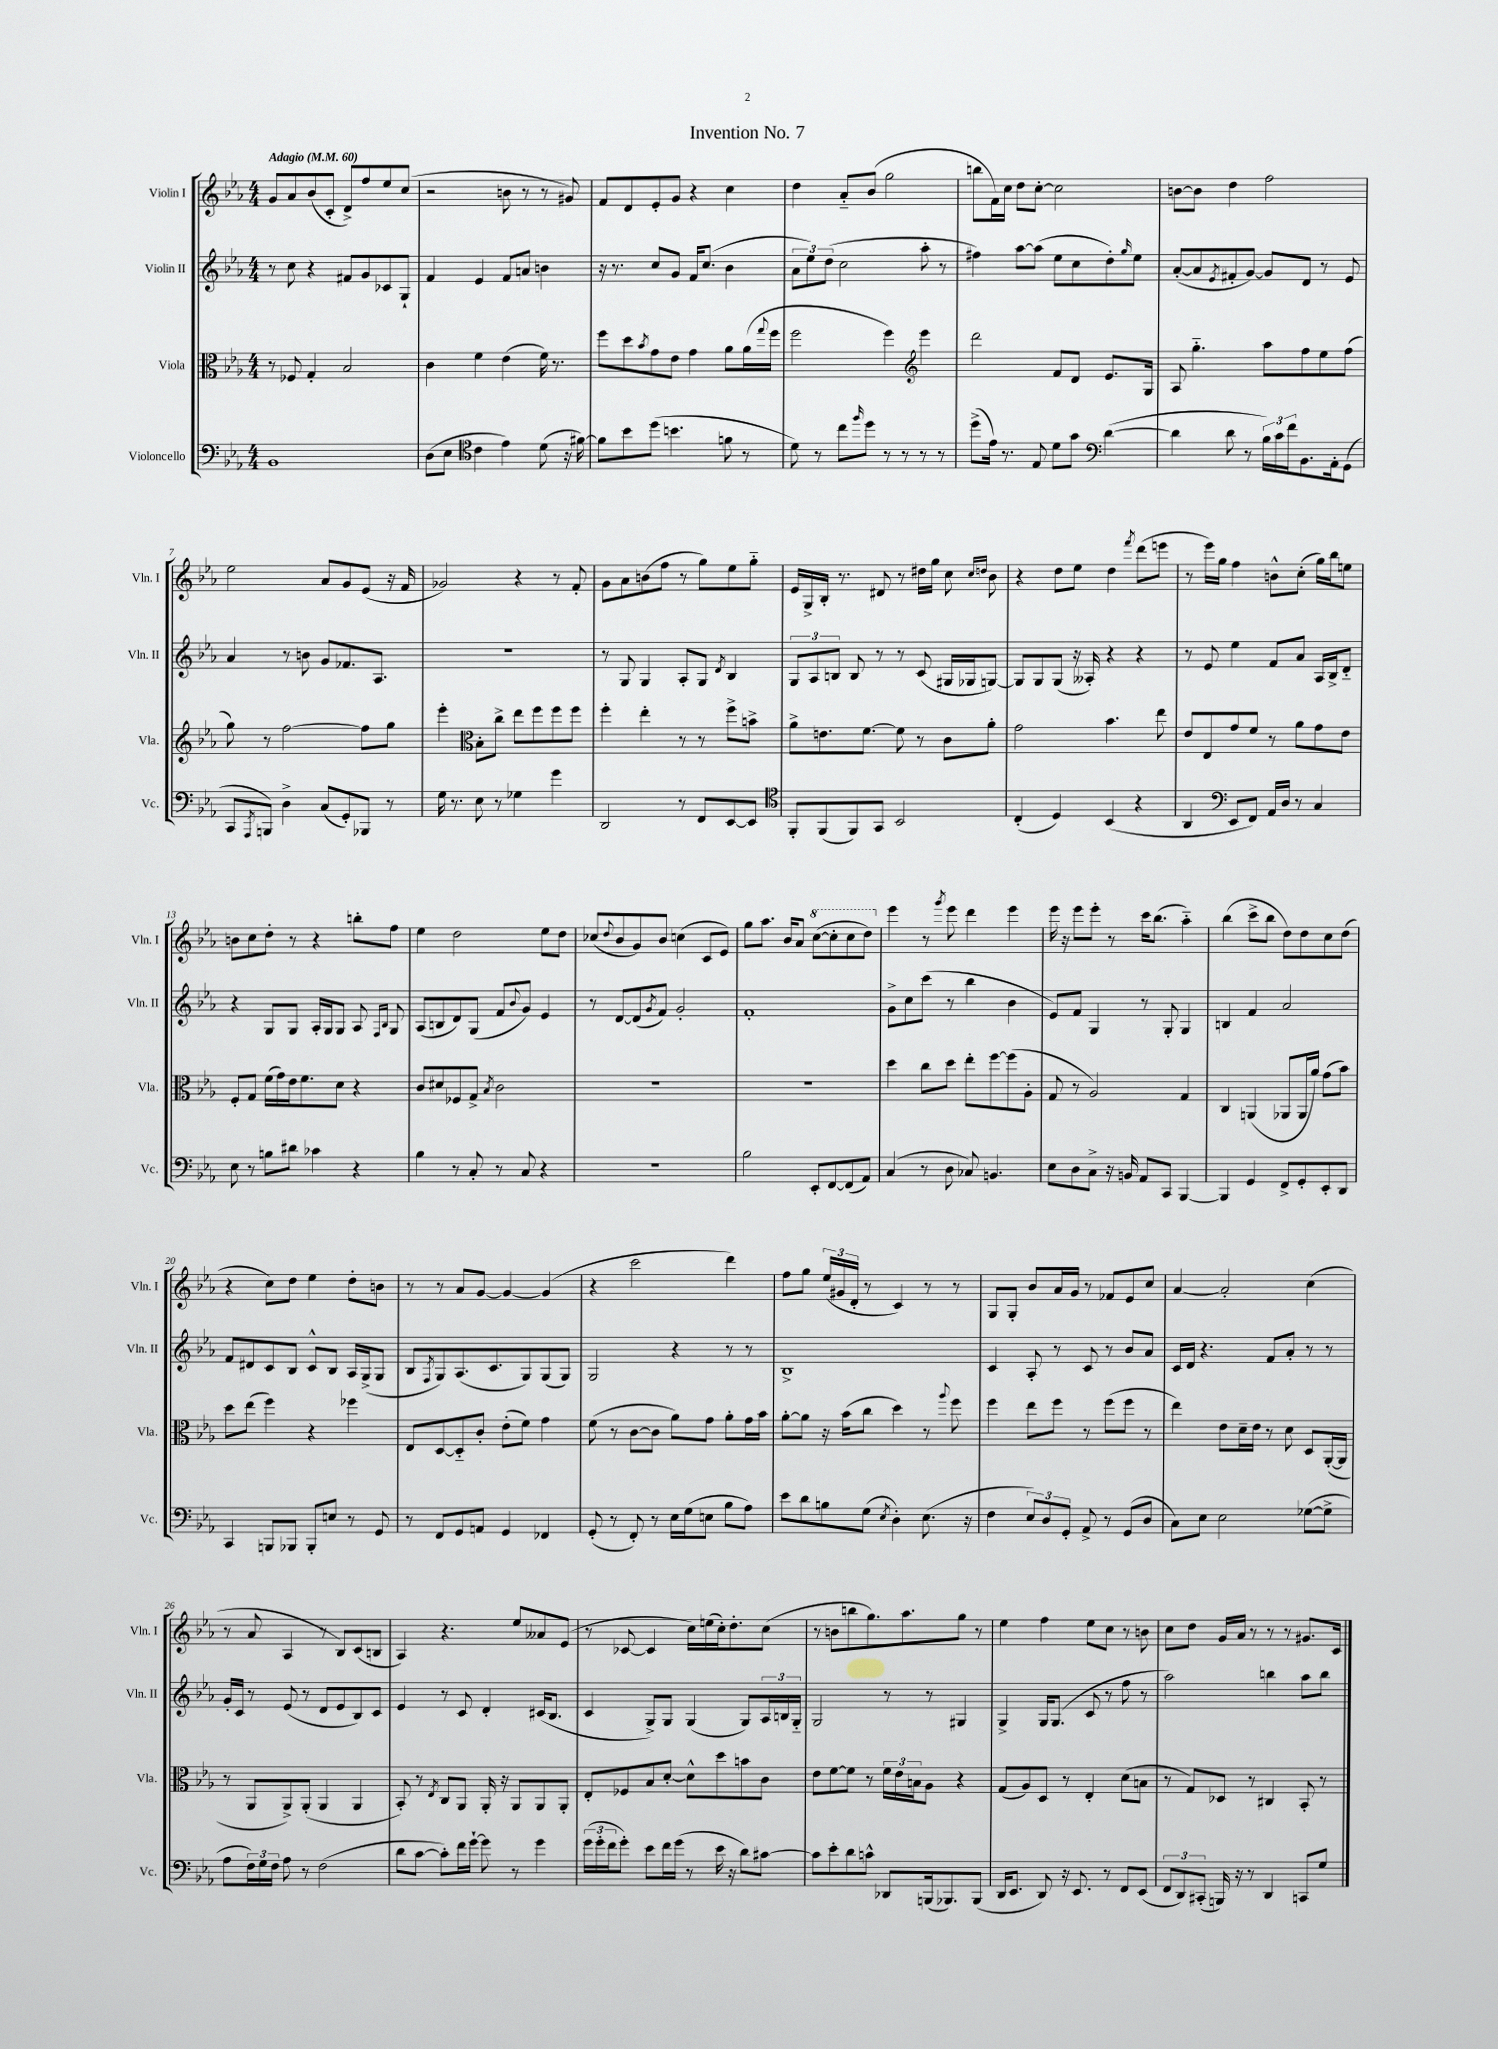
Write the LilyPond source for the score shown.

\header { title = "Invention No. 7" }
<<
\new StaffGroup <<
\new Staff = "s0" \with { instrumentName = "Violin I" shortInstrumentName = "Vln. I" } {
    \clef treble \key ees \major \numericTimeSignature \time 4/4 \tempo "Adagio" 4 = 60
    g'8 aes'8 bes'8( c'8-. d'8->) f''8 ees''8 c''8( |
    r2 b'8 r8 r8 gis'8) |
    f'8 d'8 ees'8-. g'8 r4 c''4 |
    d''4 aes'8-_ bes'8( g''2 |
    b''8 f'16) c''16 d''8 c''8~-. c''2 |
    b'8~ b'8 d''4 f''2 |
    ees''2 aes'8 g'8 ees'8( r16 f'16 |
    ges'2) r4 r8 f'8-. |
    g'8 aes'8 b'8( f''8 r8 g''8) ees''8 g''8-_ |
    ees'16 g16-> bes16-. r8. dis'8 r8 dis''16 g''16 c''8 \grace { c''16 d''16 } bes'8 |
    r4 d''8 ees''8 d''4 \acciaccatura { f'''8 } d'''8( e'''8 |
    r8 ees'''16) g''16 f''4 b'8-^ c''8-.( g''16) bes''16 e''8 |
    b'8 c''8 d''8-. r8 r4 b''8-. f''8 |
    ees''4 d''2 ees''8 d''8 |
    ces''8( \appoggiatura { d''8 } bes'8 g'8) bes'8 c''4( c'8 ees'8) |
    g''8 aes''8. bes'16 aes'8 \ottava #1 c'''8~( c'''8-. c'''8 d'''8) \ottava #0 |
    ees'''4 r8 \acciaccatura { g'''8 } ees'''8 d'''4 ees'''4 |
    ees'''16 r16 ees'''8 ees'''8-. r8 c'''16 bes''8.( aes''4-_) |
    bes''4( c'''8-> bes''8 d''8) d''8 c''8 d''8( |
    r4 c''8) d''8 ees''4 d''8-. b'8 |
    r8 r8 aes'8 g'8~ g'4~ g'4( |
    r4 c'''2 d'''4) |
    f''8 g''8 \tuplet 3/2 { ees''16( gis'16 d'16-. } r8 c'4) r8 r8 |
    g8 g8-. bes'8 aes'16 g'16 r8 fes'8 ees'8 c''8 |
    aes'4~ aes'2-. c''4( |
    r8 aes'8 aes4 r8 bes8) c'8( b8 |
    aes4) r4. ees''8 aeses'8 ees'8( |
    r8 ces'8~ ces'4 c''16) e''16( c''16-.) d''8.-. c''8( |
    r8 b'8 b''8 g''8.) aes''8. g''8 r8 |
    ees''4 f''4 ees''8 c''8 r8 b'8 |
    c''8 d''8 g'16 aes'16 r8 r8 r8 gis'8. c'16 \bar "|." |
}
\new Staff = "s1" \with { instrumentName = "Violin II" shortInstrumentName = "Vln. II" } {
    \clef treble \key ees \major \numericTimeSignature \time 4/4
    r8 c''8 r4 fis'8 g'8 ces'8 g8-! |
    f'4 ees'4 f'8 a'8 b'4 |
    r16 r8. c''8 g'8 f'16 c''8.( bes'4 |
    \tuplet 3/2 { aes'8 ees''8) d''8( } c''2 aes''8-. r8 |
    fis''4) aes''8~ aes''8( ees''8 c''8 d''8-.) \grace { g''16 } ees''8 |
    aes'8~-.( aes'8 \acciaccatura { ees'8 } fis'8-. g'8~) g'8 d'8 r8 ees'8 |
    aes'4 r8 b'8 g'8 fes'8. aes8. |
    R1 |
    r8 g8 g4 aes8-. g8 \acciaccatura { d'8 } bes4 |
    \tuplet 3/2 { g8 aes8 b8 } b8 r8 r8 c'8( gis16 ges16 g8~) |
    g8 g8 g8( r16 aeses16-.) r4 r4 |
    r8 ees'8 ees''4 f'8 aes'8 aes16 bes16-> d'8-_ |
    r4 g8 g8 aes16-. g16 g8 aes8 \grace { f16 bes16 } g8 |
    aes8( b8 d'8) g8( f'8 \appoggiatura { bes'8 } g'8) ees'4 |
    r8 d'8~ d'8( \acciaccatura { g'8 } f'8) g'2-. |
    f'1-. |
    g'8-> c''8 c'''8( r8 bes''4 bes'4 |
    ees'8) f'8 g4 r8 g8-. g4 |
    b4 f'4 aes'2 |
    f'8 dis'8 c'8 bes8 c'8-^ bes8 aes16 g16->( g8 |
    bes8 \acciaccatura { f8 } g8) aes8.( c'8. g8) g8( g8) |
    g2 r4 r8 r8 |
    bes1-> |
    c'4 aes8-. r8 c'8 r8 bes'8 aes'8 |
    c'16 d'16 r4. f'8 aes'8-. r8 r8 |
    g'16-. c'16 r8 ees'8( r8 d'8 ees'8 bes8) c'8 |
    ees'4 r8 c'8 d'4-. cis'16( bes8. |
    c'4 g8->) g8 g4( g8) \tuplet 3/2 { aes16 b16 g16-_ } |
    g2 r8 r8 gis4 |
    g4-> g16 g8.( c'8 r8 f''8 r8 |
    aes''2) b''4 aes''8 b''8 \bar "|." |
}
\new Staff = "s2" \with { instrumentName = "Viola" shortInstrumentName = "Vla." } {
    \clef alto \key ees \major \numericTimeSignature \time 4/4
    r8 fes8 g4-. bes2 |
    c'4 f'4 ees'4( f'16) r8. |
    f''8 d''8 \acciaccatura { bes'8 } g'8 ees'8 g'4 aes'8 aes'16( \appoggiatura { g''8 } f''16 |
    f''2 f''4) \clef treble ees'''4 |
    d'''2 f'8 d'8 ees'8. g16 |
    aes8 g''4.-_ aes''8 f''8 ees''8 f''8( |
    g''8) r8 f''2~ f''8 g''8 |
    ees'''4-. \clef alto bes8-. c''8-> ees''8 f''8 f''8 f''8 |
    f''4-. ees''4-. r8 r8 f''8-> b'8-> |
    aes'8-> e'8. f'8.~ f'8 r8 c'8 aes'8-. |
    g'2 bes'4. ees''8 |
    ees'8 ees8 g'8 f'8 r8 aes'8 g'8 ees'8 |
    f8-. g8 f'16( g'16) ees'16 f'8. d'8 r4 |
    c'8 dis'8 fes8 g8-> \acciaccatura { bes8 } c'2 |
    R1 |
    R1 |
    d''4 c''8 d''8 ees''8-. f''8~ f''8( aes8-. |
    g8 r8 aes2) g4 |
    c4 a,4( aes,8 aes,16 aes'16) g'8( bes'8) |
    d''8 ees''8( f''4) r4 fes''4 |
    ees8 d8~ d8-_ c'8-. ees'8-.( f'8) g'4 |
    f'8( r8 c'8~ c'8 aes'8) g'8 aes'8-. g'16 bes'16 |
    aes'8~-. aes'8 r16 bes'16( c''8 d''4) r8 \appoggiatura { aes''8 } f''8 |
    f''4 ees''8 f''8 r8 f''8( f''8 r8 |
    ees''4) ees'8 d'16-- ees'16 r8 d'8 d8 aes,16~-.( aes,16 |
    r8 aes,8 aes,8->) aes,8-.( aes,4 aes,4 |
    bes,8-.) r8 \acciaccatura { ees8 } c8 aes,8 aes,16-. r16 aes,8 aes,8 aes,8-. |
    ees8-. fes8 bes8 d'8~-. d'8-^ d''8 b'8 c'8 |
    ees'8 f'8~ f'8 r8 \tuplet 3/2 { f'16 ees'16 b16 } aes8 r4 |
    g8( aes8) d8 r8 ees4-. d'8( b8 |
    r8 g8) des8 r8 cis4 bes,8-. r8 \bar "|." |
}
\new Staff = "s3" \with { instrumentName = "Violoncello" shortInstrumentName = "Vc." } {
    \clef bass \key ees \major \numericTimeSignature \time 4/4
    bes,1 |
    d8( ees8 \clef tenor c'4 ees'4) d'8( r16 fis'16~) |
    fis'8 bes'8 d''8( b'4. f'8 r8 |
    d'8) r8 c''8 \grace { f''16 } d''8 r8 r8 r8 r8 |
    d''8->( ees'16) r8. ees8 d'8 g'8 \clef bass d'4~( |
    d'4 d'8 r8 \tuplet 3/2 { bes16) c'16 f'16 } bes,8. aes,16-. g,8( |
    c,8 \acciaccatura { aes,,8 } b,,8) d4-> c8( g,8-.) bes,,8 r8 |
    g16 r8. ees8 r8 ges4 g'4 |
    d,2 r8 f,8 ees,8~ ees,8 |
    \clef tenor f,8-. f,8( f,8) g,8 bes,2 |
    c4-.( d4) bes,4( r4 |
    aes,4 \clef bass ees,8 f,8) aes,16 d16 r8 c4 |
    ees8 r8 b8 dis'8 ces'4 r4 |
    bes4 r8 c8-. r8 c8 r4 |
    R1 |
    bes2 ees,8-. f,8~ f,8( aes,8) |
    c4( r8 d8 ces8) b,4. |
    ees8 d8 c8-> r16 b,16 aes,8 c,8 bes,,4~ |
    bes,,4 g,4 f,8-> g,8-. ees,8-. d,8 |
    c,4 b,,8 bes,,8 bes,,8-. e8 r8 g,8 |
    r8 f,8 g,8 a,8 g,4 fes,4 |
    g,8-.( r8 f,8-.) r8 ees16 g16( e8 bes8 aes8) |
    ees'8 d'8 b8 g8( \acciaccatura { ees8 } d4-.) ees8.( r16 |
    f4 \tuplet 3/2 { ees8) d8 g,8-. } aes,8-> r8 g,8( d8 |
    c8) ees8 ees2 ges8~( ges8-> |
    aes8 \tuplet 3/2 { f16) g16 f16 } aes8 r8 f2( |
    d'8 c'8~ c'8-.) f'16 g'16~-! g'8 r8 g'4 |
    \tuplet 3/2 { g'16( g'16-. f'16 } g'8-.) ees'8 f'16 g'16( r8 ees'16 r16 d'8) cis'8~ |
    cis'8 ees'8-. d'8 c'8-^ des,8 b,,16( bes,,8.) bes,,8( |
    d,16 ees,8. d,8) r16 ees,8. r8 f,8 ees,8( |
    \tuplet 3/2 { f,8 d,8) cis,8-.( } b,,16) r16 r8 d,4 c,8 g8 \bar "|." |
}
>>
>>
